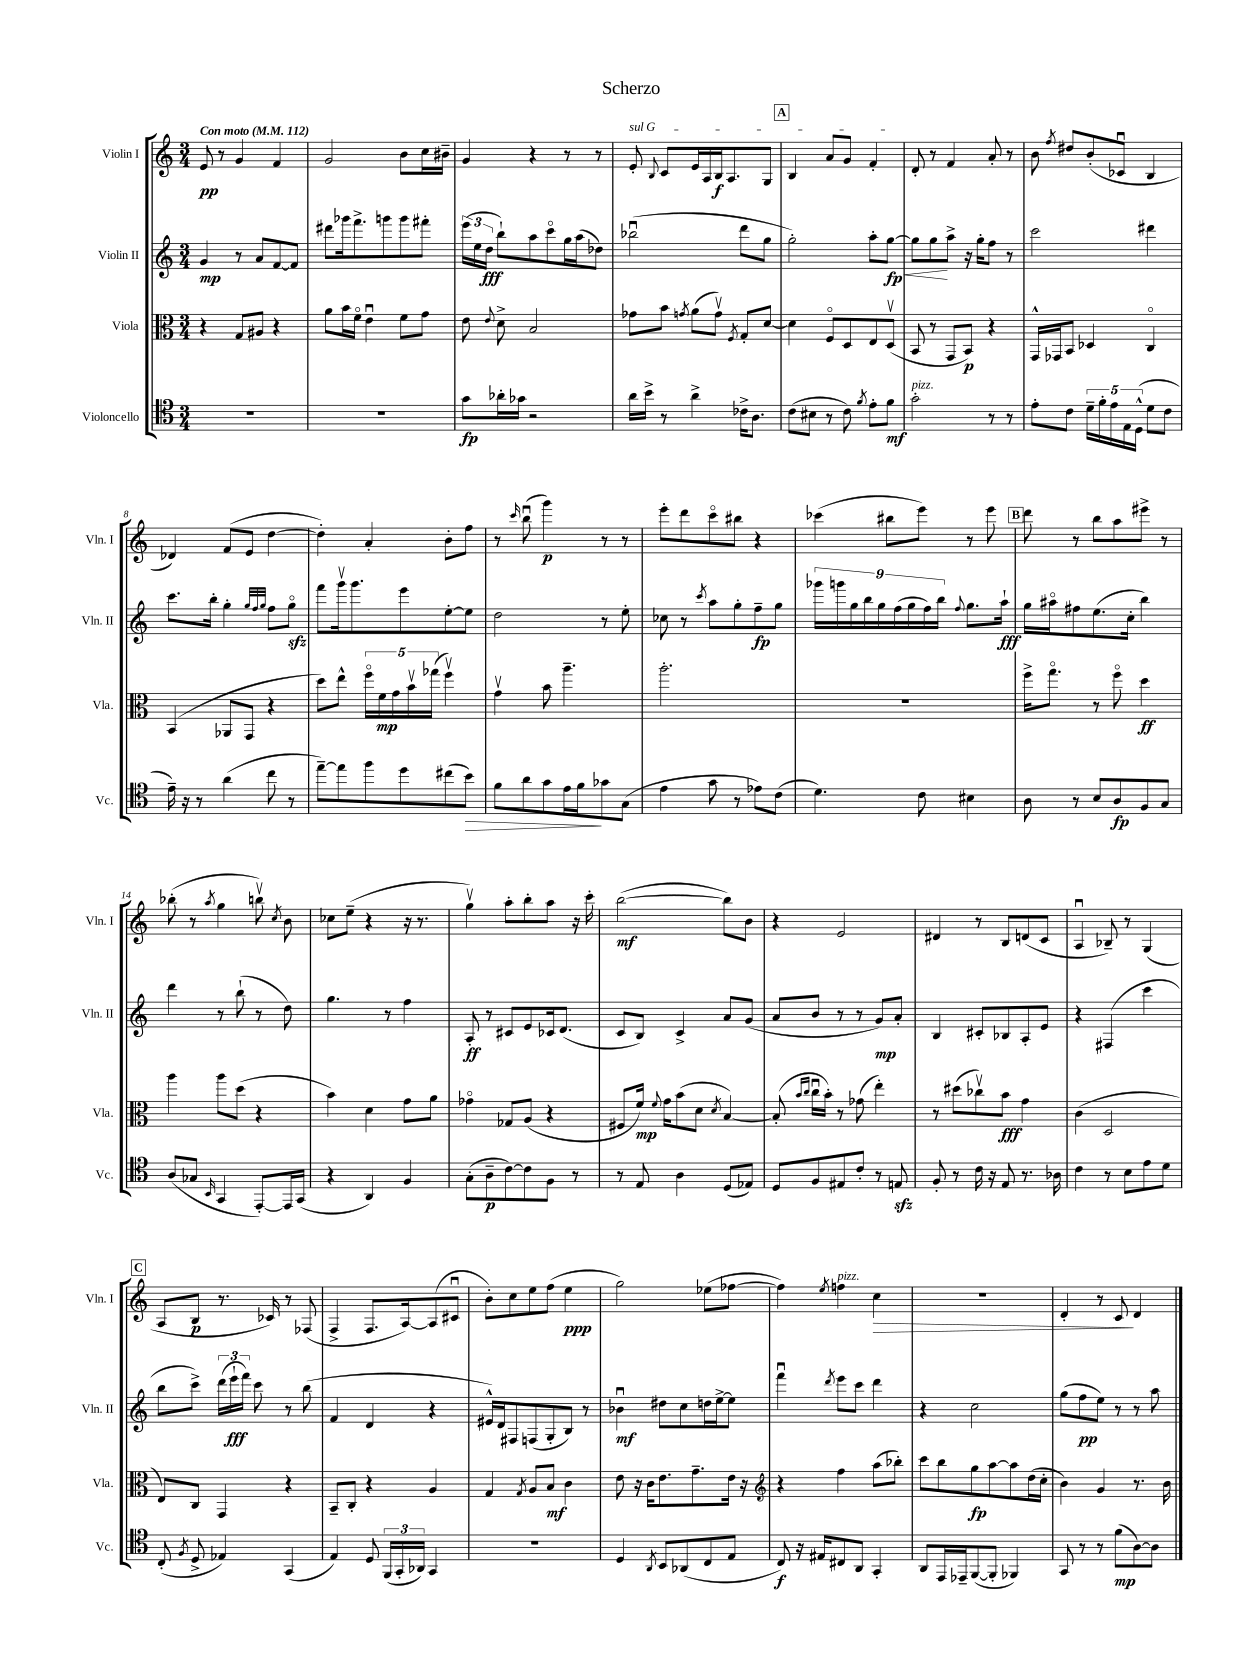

**kern	**kern	**kern	**kern
*staff4	*staff3	*staff2	*staff1
*clefC4	*clefC3	*clefG2	*clefG2
*k[]	*k[]	*k[]	*k[]
*M3/4	*M3/4	*M3/4	*M3/4
*MM112	*MM112	*MM112	*MM112
2.r	4r	4g/	8e/
.	.	.	8r
.	8G/L	8r	4g/
.	8A#/J	8a/L	.
.	4r	[8f/	4f/
.	.	8f/]J	.
=	=	=	=
2.r	8a\L	8ddd#\L	2g/
.	16b\L	16ggg-\k	.
.	16fo\JJ	8.fff^\	.
.	4eu\	.	.
.	.	8ggg\	.
.	8f\L	8ggg\	8b\L
.	8g\J	8fff#'\J	16cc\L
.	.	.	16b#~\JJ
=	=	=	=
8g\L	8e\	(24eee\LL	4g/
.	.	24ee\	.
.	.	24dd\JJ	.
.	8qqe/	.	.
16a-'\L	8d^\	8bb`\L)	.
16g-\JJ	.	.	.
2r	2B/	8aa\	4r
.	.	8ccco\	.
.	.	16gg\L	8r
.	.	(16aa\J	.
.	.	8dd-\J)	8r
=	=	=	=
16a\LL	8g-\L	(2bb-u\	8e'/
16b^\JJ	.	.	.
.	.	.	8qqB/
8r	8b\J	.	8c/L
.	8qg/	.	.
4a^\	(8a\L	.	16e/L
.	.	.	16A/
.	8gv\J)	.	16B/J
.	.	.	8.A/
.	8qF/	.	.
16c-^\LK	8G'/L	8ddd\L	.
8.A\J	.	.	.
.	[8d/J	8gg\J	8G/J
=	=	=	=
(8c\L	4d\]	2gg'\)	4B/
8B#\J	.	.	.
8r	8Fo/L	.	8a/L
8c\)	8D/	.	8g/J
8qf/	.	.	.
8e'\L	8E/	8aa'\L	4f'/
8f\J	(8Dv/J	[8gg\J	.
=	=	=	=
2g'\	8BB/	8gg\]L	8d'/
.	8r	8gg\	8r
.	8GG/L	8aa^\J	4f/
.	8BB/J)	16r	.
.	.	16gg'\LK	.
8r	4r	8ff\J	8a'/
8r	.	8r	8r
=	=	=	=
8e'\L	16GG^^/LL	2ccc\	8b\
.	16GG-/J	.	.
.	.	.	8qff/
8c\J	8BB/J	.	8dd#/L
20d~\LL	4D-/	.	(8b'/
20f'\	.	.	.
20e\	.	.	.
.	.	.	8c-u/J
20E\	.	.	.
(20D^^\JJ	.	.	.
8d\L	4Co/	4ddd#\	4B/
8c\J	.	.	.
=	=	=	=
16e~\)	(4BB/	8.ccc\L	4d-/)
16r	.	.	.
8r	.	.	.
.	.	16bb'\Jk	.
(4a\	8AA-/L	4gg'\	(8f/L
.	8GG/J	.	8e/J
.	.	32qqgg/LLL	.
.	.	32qqff/	.
.	.	32qqgg/JJJ	.
8cc\	4r	8ff\L	[4dd\
8r	.	8ggo\J	.
=	=	=	=
[8ee~\L)	8dd\L)	8fff\L	4dd'\])
8ee\]	8ee^^\J	16gggv\k	.
.	.	8.ggg\	.
8ff\	20ffo\LL	.	4a'/
.	20f\	.	.
.	20g\	.	.
8dd\	.	8eee\	.
.	20bv\	.	.
.	(20gg-\JJ	.	.
(8cc#\	4ffv\)	[8ee'\	8b'\L
8b\J)	.	8ee\]J	8ff\J
=	=	=	=
8f\L	4gv\	2dd\	8r
.	.	.	16qqccc/
8a\	.	.	(8bbu\
8g\	8b\	.	4ggg\)
16e\L	4.aa~\	.	.
16f\J	.	.	.
8g-\	.	8r	8r
(8G\J	.	8ee'\	8r
=	=	=	=
4e\	2.aa'\	8cc-\	8eee'\L
.	.	8r	8ddd\
.	.	8qccc/	.
8g\	.	8aa\L	8ccco\
8r	.	8gg'\	8bb#\J
8e-\L)	.	8ff~\	4r
(8c\J	.	8gg\J	.
=	=	=	=
4.d\)	2.r	18ggg-\LL	(4ccc-\
.	.	18ggg\	.
.	.	18gg\	.
.	.	18bb\	.
.	.	18gg\	.
.	.	.	8bb#\L
.	.	(18ff\	.
.	.	18gg\	.
8c\	.	.	8eee\J)
.	.	18ff\)	.
.	.	18bb\JJ	.
.	.	8qqff/	.
4B#\	.	8.gg\L	8r
.	.	.	8eee\
.	.	16aa`\Jk	.
=	=	=	=
8A\	16ff^\LK	16gg\LL	8ddd\
.	8.ggo\J	16aa#o\J	.
8r	.	8ff#\	8r
8B/L	8r	(8.ee\	8bb\L
8A/	8ffo\	.	8aa\
.	.	16cc'\Jk	.
8F/	4dd\	4bb\)	8eee#^\J
8G/J	.	.	8r
=	=	=	=
(8A/L	4aa\	4ddd\	(8bb-'\
8G-/J	.	.	8r
16qqBB/	.	.	8qaa/
4GG/	8aa\L	8r	4gg\
.	(8dd\J	(8bb`\	.
[8EE'/L)	4r	8r	8bbv\)
.	.	.	8qcc/
16EE/]L	.	8dd\)	8b\
(16GG/JJ	.	.	.
=	=	=	=
4r	4b\)	4.gg\	8cc-\L
.	.	.	(8ee~\J
4AA/)	4d\	.	4r
.	.	8r	.
4F/	8g\L	4ff\	16r
.	.	.	8.r
.	8a\J	.	.
=	=	=	=
(8G'\L	4g-o\	8A'/	4ggv\)
8A~\	.	8r	.
[8c\)	8G-/L	8c#/L	8aa'\L
8c\]	(8A/J	8e/	8bb'\
8F\J	4r	16c-/k	8aa\J
.	.	(8.d/J	.
8r	.	.	16r
.	.	.	16ccc'\
=	=	=	=
8r	8F#/L	8c/L	([2bb\
8E/	16f/Jk)	8B/J)	.
.	8qqf/	.	.
.	16g\LK	.	.
4A\	(8b\	4c^/	.
.	8d\J	.	.
.	8qd/	.	.
(8D/L	[4B/)	8a/L	8bb\]L)
8E-/J)	.	(8g/J	8b\J
=	=	=	=
8D/L	(8B'/]	8a/L	4r
.	16qqb/LL	.	.
.	16qqcc/JJ	.	.
8F/	16ccu\LL	8b/J	.
.	16b'\JJ)	.	.
8E#/	8r	8r	2e/
8c'/J	(8g-\	8r	.
8r	4ee'\)	8g/L)	.
8E/	.	8a'/J	.
=	=	=	=
8F'/	8r	4B/	4d#/
8r	(8dd#\L	.	.
16c\	8cc-v\)	8c#'/L	8r
16r	.	.	.
8E/	8b\J	8B-/	8B/L
8.r	4g\	8A'/	(8d/
.	.	8e/J	8c/J
16A-\	.	.	.
=	=	=	=
4c\	(4c\	4r	4Au/
8r	2D/	(4F#/	8B-~/)
8B\L	.	.	8r
8e\	.	4ccc\	(4G/
8d\J	.	.	.
=	=	=	=
(8C'/	8E/L)	8bb\L	8A/L
8qF/	.	.	.
8D^/	8C/J	8ccc^\J)	8B/J
4E-/)	4GG/	(24ddd\LL	8.r
.	.	24eee`\	.
.	.	24fff\JJ)	.
.	.	8ccc\	.
.	.	.	16c-/)
(4GG/	4r	8r	8r
.	.	(8bb\	(8F-/
=	=	=	=
4E/)	8BB~/L	4f/	4F^/
.	8C'/J	.	.
8D/	4r	4d/	8.F/L
(24FF/LL	.	.	.
24GG'/	.	.	.
.	.	.	[16A/k)
24AA-/JJ)	.	.	.
4GG/	4A/	4r	(8A/]
.	.	.	8c#u/J
=	=	=	=
2.r	4G/	16e#^^/LL)	8b'\L)
.	.	16d/J	.
.	.	8F#/	8cc\
.	8qG/	.	.
.	8A/L	(8F/	8ee\
.	8B/J	8G'/	(8ff\J
.	4c\	8B/J)	4ee\
.	.	8r	.
=	=	=	=
4D/	8e\	4b-u\	2gg\)
.	16r	.	.
.	16c\LK	.	.
8qAA/	.	.	.
8BB/L	8.e\	8dd#\L	.
(8AA-/	.	8cc\	.
.	8.g~\	.	.
8C/	.	16dd\L	(8ee-\L
.	.	[16ee^\J	.
8E/J	16e\Jk	8ee\]J	[8ff-\J
.	16r	.	.
=	=	=	=
*	*clefG2	*	*
8C/)	4r	4fffu\	4ff-\])
16r	.	.	.
16E#/LK	.	.	.
.	.	8qddd/	8qee/
8C#/	4ff\	8eee\L	4ff\
8AA/J	.	8ccc\J	.
4GG'/	(8aa\L	4ddd\	4cc\
.	8bb-'\J)	.	.
=	=	=	=
8AA/L	8ccc\L	4r	2.r
16EE/L	8bb\	.	.
16EE-~/J	.	.	.
([8FF/	8gg\	2cc\	.
8FF'/]J	[8aa\	.	.
4FF-/)	8aa\]	.	.
.	(16dd\L	.	.
.	16cc'\JJ	.	.
=	=	=	=
8GG/	4b\)	(8gg\L	4d'/
8r	.	8ff\	.
8r	4g/	8ee\J)	8r
(8f\L	.	8r	8c/
[8A\)	8.r	8r	4d/
8A\]J	.	8aa\	.
.	16b\	.	.
==	==	==	==
*-	*-	*-	*-
